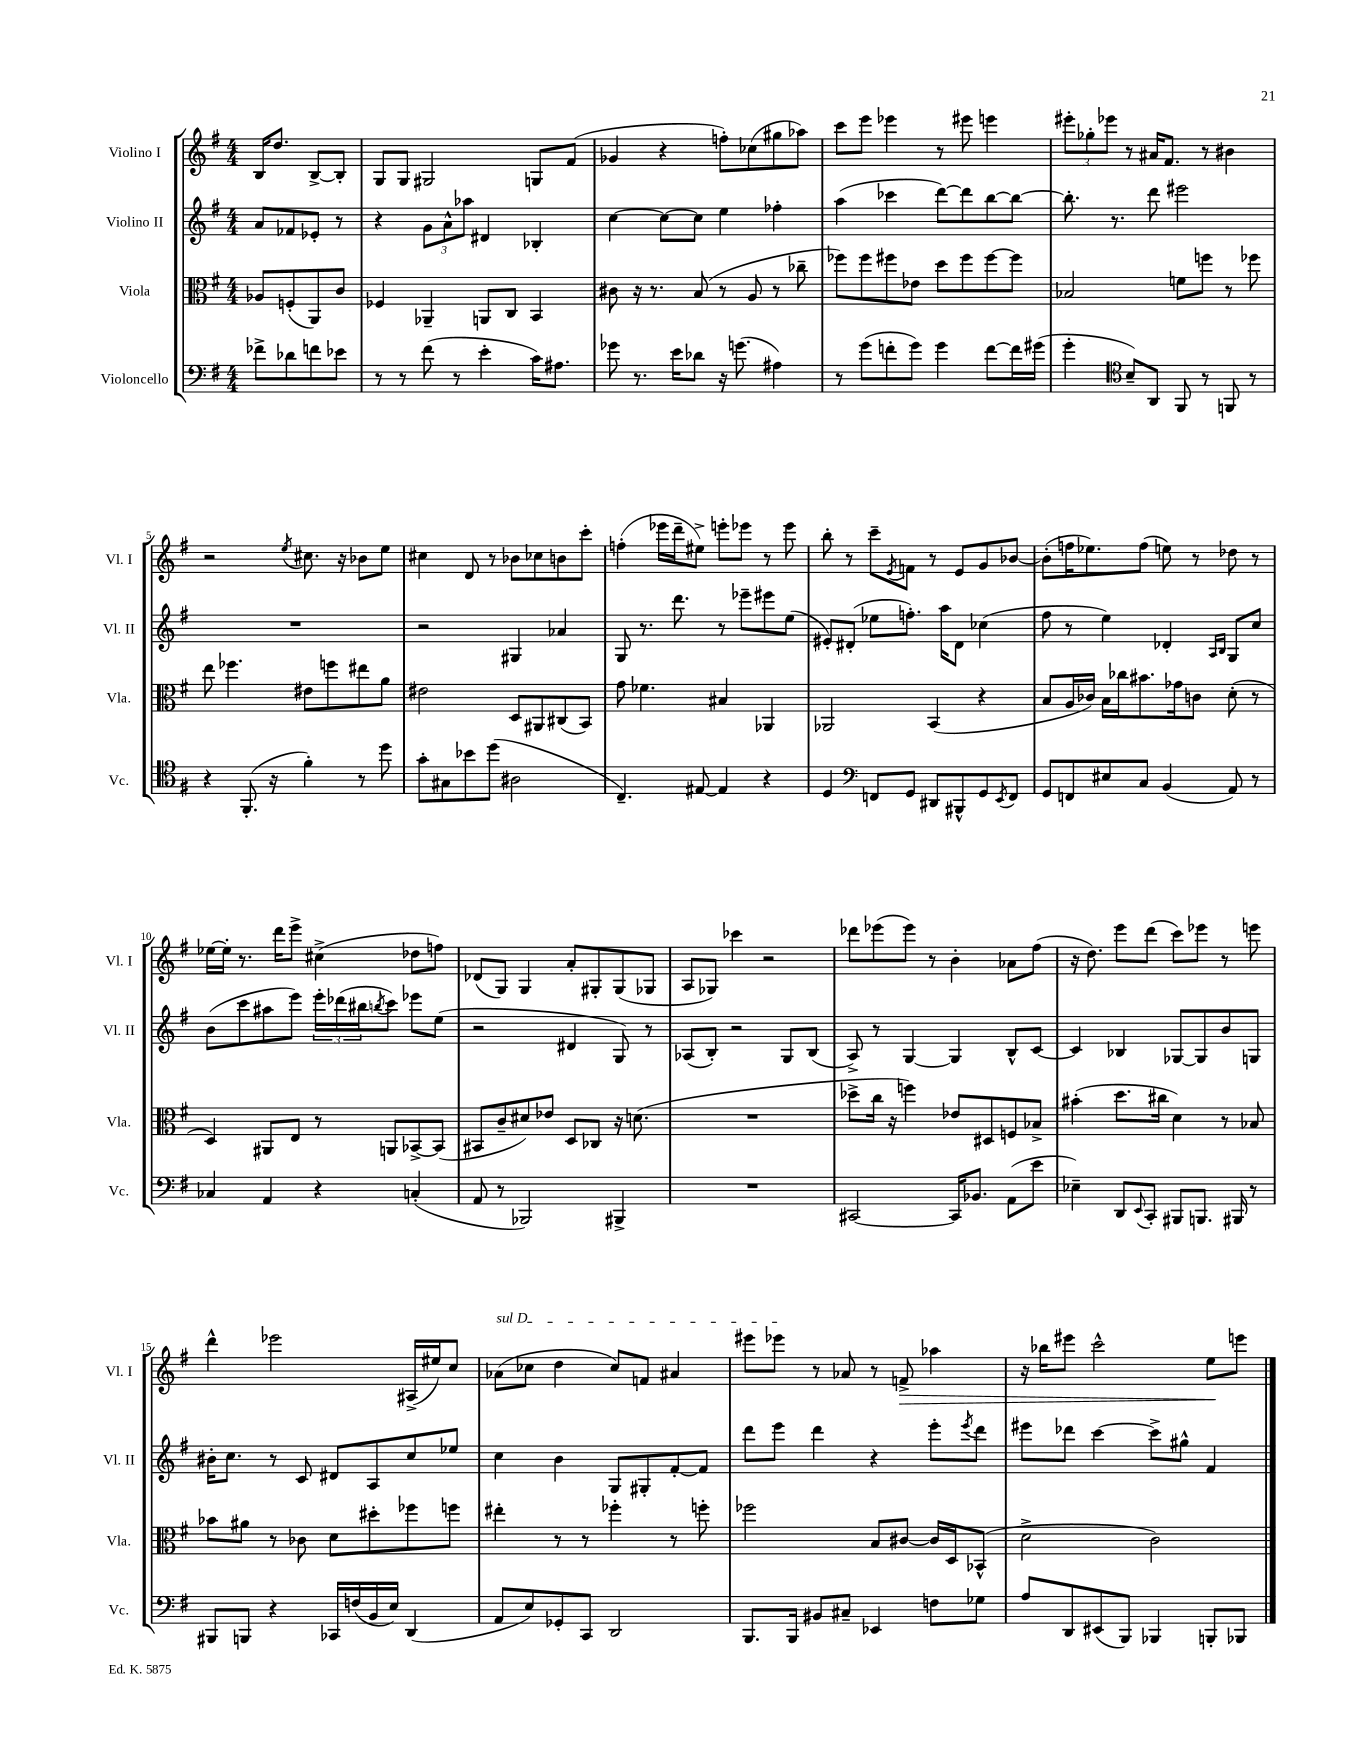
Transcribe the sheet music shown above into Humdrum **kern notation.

**kern	**kern	**kern	**kern	**dynam
*part4	*part3	*part2	*part1	*part1
*staff4	*staff3	*staff2	*staff1	*staff1
*I"Violoncello	*I"Viola	*I"Violino II	*I"Violino I	*
*I'Vc.	*I'Vla.	*I'Vl. II	*I'Vl. I	*
*clefF4	*clefC3	*clefG2	*clefG2	*
*k[f#]	*k[f#]	*k[f#]	*k[f#]	*
*M4/4	*M4/4	*M4/4	*M4/4	*
=	=	=	=	=
8f-X^\L	8A-X/L	8a/L	16B/KL	.
.	.	.	8.dd/J	.
8d-X\	(8Fn'/	8f-X/	.	.
8fn\	8AA/)	8e-X'/J	[8B^/L	.
8e-X\J	8c/J	8r	8B'/J]	.
=1	=1	=1	=1	=1
8r	4F-X/	4r	8G/L	.
8r	.	.	8G/J	.
(8f#\	4AA-X~/	12g\L	2G#X/	.
.	.	12a^^\	.	.
8r	.	.	.	.
.	.	12aa-X\J	.	.
4e'\	8AAn/L	4d#X/	.	.
.	8C/J	.	.	.
16c\KL)	4BB/	4B-X'/	8Gn/L	.
8.A#X\J	.	.	.	.
.	.	.	(8f#/J	.
=2	=2	=2	=2	=2
8g-X\	8c#X\	[4cc\	4g-X/	.
8.r	16r	.	.	.
.	8.r	.	.	.
.	.	8cc\L_	4r	.
16e\KL	.	.	.	.
8d-X\J	(8B/	8cc\J]	.	.
16r	8r	4ee\	8ffn'\L)	.
(8.gn\	.	.	.	.
.	8A/	.	(8cc-X\	.
4A#X\)	8r	4ff-X'\	8gg#X\	.
.	8cc-X~\	.	8aa-X\J)	.
=3	=3	=3	=3	=3
8r	8ff-X\L)	(4aa\	8ccc\L	.
(8g\L	8ff-\	.	8eee\J	.
8fn'\	8ff#X\	4ccc-X\	4eee-X\	.
8g\J)	8e-X\J	.	.	.
4g\	8dd\L	[8ddd\L)	8r	.
.	8ff#\	8ddd\]	8eee#X\	.
[8f\L	[8ff#\	[8bb\	4eeen\	.
16f\L]	8ff#\J]	8bb\J_	.	.
(16g#X\JJ	.	.	.	.
=4	=4	=4	=4	=4
4g'\	2B-X/	8.bb'\]	12eee#X'\L	.
.	.	.	12gg-X'\	.
.	.	.	12eee-X\J	.
.	.	8.r	.	.
*clefC4	*	*	*	*
8B~/L)	.	.	8r	.
8AA/J	.	8ddd\	16a#X/KL	.
.	.	.	8.f#/J	.
8FF#/	8fn\L	2eee#X\	.	.
8r	8ffn\J	.	8r	.
8FFn/	8r	.	4b#X\	.
8r	8ff-X\	.	.	.
!!LO:LB:g=z
=5	=5	=5	=5	=5
4r	8ee\	1r	2r	.
.	4.ff-X\	.	.	.
(8.FF#'/	.	.	.	.
16r	.	.	.	.
.	.	.	8qee/	.
4f#'\)	8e#X\L	.	8.cc#X\	.
.	8ffn\	.	.	.
.	.	.	16r	.
8r	8ee#X\	.	8b-X\L	.
8dd\	8a\J	.	8ee\J	.
=6	=6	=6	=6	=6
8g'\L	2e#X\	2r	4cc#X\	.
8G#X\	.	.	.	.
8b-X\	.	.	8d/	.
(8dd\J	.	.	8r	.
2A#X\	8D/L	4G#X/	8b-X\L	.
.	8AA#X/	.	8cc-X\	.
.	(8C#X/	4a-X/	8bn\	.
.	8BB/J)	.	8ccc'\J	.
=7	=7	=7	=7	=7
4.C~/)	8g\	8G/	(4ffn'\	.
.	4.f-X\	8.r	.	.
.	.	.	16eee-X\LL	.
.	.	8.ddd\	16ddd~\J	.
[8E#X/	.	.	8ee#X^\J)	.
4E#/]	4B#X/	8r	8eeen'\L	.
.	.	8eee-X~\L	8eee-X\J	.
4r	4AA-X/	8eee#X\	8r	.
.	.	(8ee\J	8eee-\	.
=8	=8	=8	=8	=8
4D/	2AA-X/	8e#X'/L)	8bb'\	.
.	.	(8d#X'/J	8r	.
*clefF4	*	*	*	*
8FFn/L	.	8ee-X\L	8ccc~\L	.
.	.	.	8qe/	.
8GG/J	.	8.ffn'\J)	8fn\J	.
8DD#X/L	(4BB/	.	8r	.
.	.	16aa\KL	.	.
8BBB#X^^/	.	8d#\J	8e/L	.
8GG/	4r	(4cc-X\	8g/	.
8qEE/	.	.	.	.
8FF/J	.	.	[8b-X/J	.
=9	=9	=9	=9	=9
8GG/L	8B/L	8ff#\	(8b-'\L]	.
8FFn/	16A/L	8r	16ffn\K	.
.	16c-X/JJ)	.	8.ee-X\)	.
8E#X/	16B\LL	4ee\)	.	.
.	16cc-X\J	.	.	.
8C/J	8.b#X\	.	(8ff\J	.
(4BB/	.	4d-X'/	8een\)	.
.	16g-X\k	.	.	.
.	8cn\J	.	8r	.
.	.	16qqA/LL	.	.
.	.	16qqB/JJ	.	.
8AA/)	(8d'\	8G/L	8dd-X\	.
8r	8r	8cc/J	8r	.
!!LO:LB:g=z
=10	=10	=10	=10	=10
4C-X/	4D/)	(8b\L	[16ee-X\LL	.
.	.	.	16ee-'\JJ]	.
.	.	8ccc\	8.r	.
4AA/	8AA#X/L	8aa#X\	.	.
.	.	.	16ddd\KL	.
.	8E/J	8eee\J)	8eee^\J	.
4r	8r	24eee'\LL	(4cc#X^\	.
.	.	(24ddd-X\	.	.
.	.	24bb#X\J	.	.
.	.	8qbbn/	.	.
.	8AAn/L	8ccc\J)	.	.
(4Cn'/	[8BB-X^/	8eee-X\L	8dd-X\L	.
.	(8BB-/J]	(8ee\J	8ffn\J)	.
=11	=11	=11	=11	=11
8AA/	8BB#X/L	2r	(8d-X/L	.
8r	8c~/	.	8G/J)	.
2BBB-X/)	8d#X/)	.	4G/	.
.	8e-X/J	.	.	.
.	8D/L	4d#X/	8a'/L	.
.	8C-X/J	.	8G#X'/	.
4BBB#X^/	16r	8G/)	(8G#/	.
.	(8.dn\	.	.	.
.	.	8r	8G-X/J	.
=12	=12	=12	=12	=12
1r	1r	(8A-X/L	8A/L	.
.	.	8B'/J)	8G-X/J)	.
.	.	2r	4ccc-X\	.
.	.	.	2r	.
.	.	8G/L	.	.
.	.	(8B/J	.	.
=13	=13	=13	=13	=13
[2CC#X/	8dd-X^\L	8A^/)	8ddd-X\L	.
.	16cc\Jk	8r	(8eee-X\	.
.	16r	.	.	.
.	4ffn\)	[4G/	8eee-\J)	.
.	.	.	8r	.
16CC#/KL]	8e-X/L	4G/]	4b'\	.
8.BB-X/J	.	.	.	.
.	8D#X/	.	.	.
(8AA\L	8Fn/	8B^^/L	8a-X\L	.
8e\J	8B-X^/J	[8c/J	(8ff#\J	.
=14	=14	=14	=14	=14
4E-X~\)	(4b#X'\	4c/]	16r	.
.	.	.	8.dd\)	.
8DD/L	8.dd\L	4B-X/	8eee\L	.
8qqEE/	.	.	.	.
8CC'/J	.	.	(8ddd\J	.
.	16cc#X\Jk	.	.	.
8BBB#X/L	4d\)	[8G-X/L	8ccc\L)	.
8.BBBn/J	.	8G-/]	8eee-X\J	.
.	8r	8b/	8r	.
16BBB#X/	.	.	.	.
8r	8B-X/	8Gn/J	8eeen\	.
!!LO:LB:g=z
=15	=15	=15	=15	=15
8BBB#X/L	8b-X\L	16b#X'\KL	4ddd^^\	.
.	.	8.cc\J	.	.
8BBBn/J	8a#X\J	.	.	.
4r	8r	8r	2eee-X\	.
.	8c-X\	8c/	.	.
16CC-X/LL	8d\L	8d#X/L	.	.
(16Fn/	.	.	.	.
16BB/	8dd#X'\	8A/	.	.
16E/JJ)	.	.	.	.
(4DD/	8ff-X\	8cc/	(16A#X^/LL	.
.	.	.	16ee#X/J)	.
.	8ffn\J	8ee-X/J	8cc/J	.
=16	=16	=16	=16	=16
!	!	!	!LO:TX:a:i:t=sul D	!
8AA/L	4ee#X'\	4cc\	(8a-X\L	.
8E/)	.	.	8cc-X\J	.
8GG-X'/	8r	4b\	4dd\	.
8CC/J	8r	.	.	.
2DD/	4ff-X'\	8G/L	8cc-/L)	.
.	.	8G#X'/	8fn/J	.
.	8r	[8f#'/	4a#X/	.
.	8ffn'\	8f#/J]	.	.
=17	=17	=17	=17	=17
8.BBB/L	2ff-X\	8ddd\L	8eee#X\L	.
.	.	8eee\J	8eee-X\J	.
16BBB/Jk	.	.	.	.
8BB#X/L	.	4ddd\	8r	.
8C#X~/J	.	.	8a-X/	.
4EE-X/	8B/L	4r	8r	.
!	!	!	!	!LO:HP:b
.	[8c#X/J	.	8fn^/	>
8Fn\L	16c#/LL]	8eee'\L	4aa-X\	.
.	16D/J	.	.	.
.	.	8qeee/	.	.
8G-X\J	(8BB-X^^/J	8ddd\J	.	.
=18	=18	=18	=18	=18
8A/L	2d^\	8eee#X\L	16r	.
.	.	.	16bb-X\KL	.
8DD/	.	8ddd-X\J	8eee#X\J	.
(8EE#X/	.	[4ccc\	2ccc^^\	.
8BBB/J)	.	.	.	.
4BBB-X/	2c\)	8ccc^\L]	.	.
.	.	8gg#X^^\J	.	.
8BBBn'/L	.	4f#/	8ee\L	.
8BBB-X/J	.	.	8eeen\J	]
==	==	==	==	==
*-	*-	*-	*-	*-
